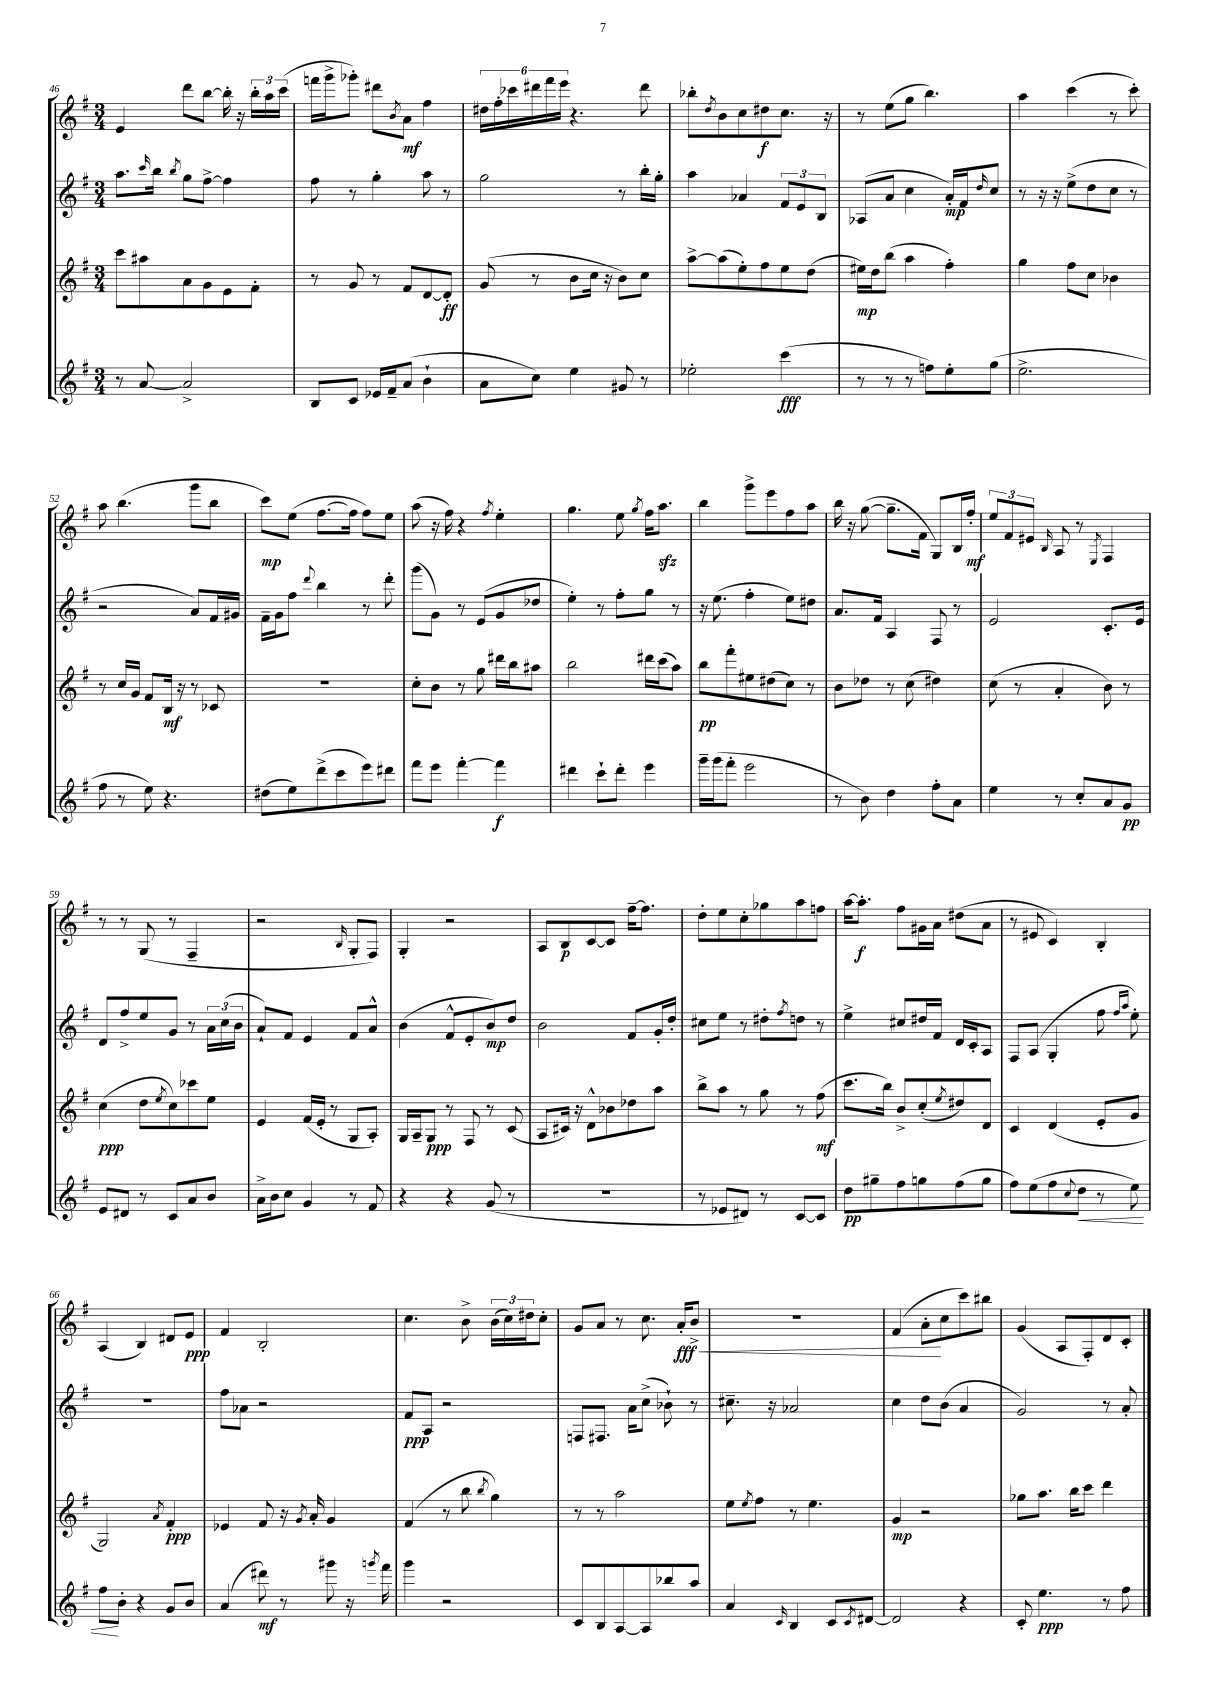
<<
\new StaffGroup <<
\new Staff = "s0" {
    \clef treble \key g \major \numericTimeSignature \time 3/4
    e'4 d'''8 b''8~ b''16-. r16 \tuplet 3/2 { b''16-. a''16 c'''16( } |
    f'''16 g'''16-> ges'''8-.) dis'''8 \acciaccatura { b'8 } a'8\mf fis''4 |
    \tuplet 6/4 { dis''16 fis''16-. ces'''16 dis'''16 fis'''16 e'''16 } r4. dis'''8 |
    bes''8-. \acciaccatura { d''8 } b'8 c''8 dis''8\f c''8. r16 |
    r8 e''8( g''8 b''4.) |
    a''4 c'''4( r8 c'''8-.) |
    a''8 b''4.( g'''8 b''8 |
    c'''8\mp) e''8( fis''8.~ fis''16 fis''8) e''8 |
    a''8( r16 fis''16) r4 \acciaccatura { fis''8 } e''4-. |
    g''4. e''8 \acciaccatura { g''8 } fis''16 a''8.\sfz |
    b''4 g'''8-> e'''8 fis''8 a''8 |
    b''16 r16 g''8~( g''8.-- fis'16 g8) b16 fis''16-.\mf |
    \tuplet 3/2 { e''8 fis'8 eis'8 } \grace { b16 } a8 r8 \acciaccatura { e8 } fis4 |
    r8 r8 g8( r8 fis4-- |
    r2 \grace { b16 } g8-. fis8) |
    g4-. r2 |
    a8 b8\p c'8~ c'8 fis''16~-- fis''8. |
    d''8-. e''8 c''8-. ges''8 a''8 f''8 |
    a''16~ a''8.-.\f fis''8 gis'16 a'16 dis''8( a'8 |
    r8 eis'8 c'4) b4-. |
    a4( b4) dis'8 e'8\ppp |
    fis'4 b2-. |
    c''4. b'8-> \tuplet 3/2 { b'16( c''16) dis''16 } c''8-. |
    g'8 a'8 r8 c''8. a'16-.\fff\< b'8-> |
    R2. |
    fis'4( a'8-.\! c''8 c'''8) bis''8 |
    g'4( a8 fis8-.) d'8 c'8-. \bar "|." |
}
\new Staff = "s1" {
    \clef treble \key g \major \numericTimeSignature \time 3/4
    a''8. \grace { c'''16 } b''16 \acciaccatura { b''8 } g''8 fis''8~-> fis''4 |
    fis''8 r8 g''4-. a''8 r8 |
    g''2 r8 b''16-. g''16-. |
    a''4 aes'4 \tuplet 3/2 { fis'8 e'8 b8 } |
    aes8( a'8 c''4 a'16-.\mp) fis'16 \grace { d''16 } c''8 |
    r8 r16 r16 e''8->( d''8 c''8 r8 |
    r2 a'8) fis'16 gis'16 |
    fis'16-- g'16 fis''8 \appoggiatura { d'''8 } b''4 r8 d'''8-. |
    g'''8( g'8) r8 e'8( g'8 des''8 |
    e''4-.) r8 fis''8-. g''8 r8 |
    r16 e''8.( fis''4-. e''8) dis''8 |
    a'8. fis'16 a4 fis8 r8 |
    e'2 c'8.-. e'16 |
    d'8 fis''8-> e''8 g'8 r8 \tuplet 3/2 { a'16 c''16( b'16 } |
    a'8-!) fis'8 e'4 fis'8 a'8-^ |
    b'4( fis'8-^ e'8-. b'8\mp) d''8 |
    b'2 fis'8 g'16-. d''16-. |
    cis''8 e''8 r8 dis''8-. \acciaccatura { fis''8 } d''8 r8 |
    e''4-> cis''8 dis''16 fis'16 d'16 c'16-. a8 |
    fis8 a8( g4-. fis''8 \grace { fis''16 a''16 } e''8-.) |
    R2. |
    fis''8 aes'8 r2 |
    fis'8\ppp a8 r2 |
    f8 fis8. a'16 c''8->( bes'8-!) r8 |
    cis''8.-- r16 aes'2 |
    c''4 d''8 b'8( a'4 |
    g'2) r8 a'8-. \bar "|." |
}
\new Staff = "s2" {
    \clef treble \key g \major \numericTimeSignature \time 3/4
    c'''8 ais''8 a'8 g'8 e'8 fis'8-. |
    r8 g'8 r8 fis'8 d'8~ d'8-.\ff |
    g'8( r8 b'8 c''16 r16 b'8) c''8 |
    a''8~-> a''8( e''8-.) fis''8 e''8 d''8( |
    eis''16\mp) d''16 b''8( a''4 fis''4-.) |
    g''4 fis''8 c''8 bes'4 |
    r8 c''16 g'16 fis'8 b16\mf r16 r8 ces'8 |
    R2. |
    c''8-. b'8 r8 g''8 dis'''16 b''16 ais''8 |
    b''2 dis'''16 c'''16( a''8) |
    b''8\pp fis'''8-. eis''8 dis''8( c''8) r8 |
    b'8 des''8 r8 c''8( dis''4) |
    c''8( r8 a'4-. b'8) r8 |
    c''4\ppp( d''8 \acciaccatura { e''8 } c''8) ces'''8 e''8 |
    e'4 fis'16( e'16-. r8 g8 a8-.) |
    g16 a16-- g8\ppp r8 fis8 r8 c'8( |
    a8 cis'16) r16 d'8-^ bes'8 des''8 a''8 |
    b''8-> a''8 r8 g''8 r8 fis''8\mf( |
    c'''8. b''16) b'8-> c''8-.( \acciaccatura { e''8 } dis''8) d'8 |
    c'4 d'4( e'8-. g'8 |
    g2) \acciaccatura { a'8 } fis'4-.\ppp |
    ees'4 fis'8 r16 \acciaccatura { g'8 } a'16-. g'4 |
    fis'4( r8 b''8 \acciaccatura { b''8 } g''4) |
    r8 r8 a''2 |
    e''8 \acciaccatura { e''8 } fis''8 r8 e''4. |
    g'4\mp r2 |
    ges''8 a''8. b''16 c'''8 d'''4 \bar "|." |
}
\new Staff = "s3" {
    \clef treble \key g \major \numericTimeSignature \time 3/4
    r8 a'8~ a'2-> |
    b8 c'8 ees'16 fis'16-- a'8( b'4-! |
    a'8 c''8) e''4 gis'8 r8 |
    ees''2-. c'''4\fff( |
    r8 r8 r8 f''8) e''8-. g''8( |
    e''2.-> |
    fis''8 r8 e''8) r4. |
    dis''8( e''8) d'''8->( c'''8 e'''8) dis'''8 |
    fis'''8 e'''8 fis'''4~-. fis'''4\f |
    dis'''4 c'''8-! dis'''8-. e'''4 |
    g'''16-- g'''16( fis'''8-. e'''2 |
    r8 b'8) d''4 fis''8-. a'8 |
    e''4 r8 c''8-. a'8 g'8\pp |
    e'8 dis'8 r8 c'8 a'8 b'8 |
    a'16-> b'16 c''8 g'4 r8 fis'8 |
    r4 r4 g'8( r8 |
    R2. |
    r8 ees'8 dis'8) r8 c'8~ c'8 |
    d''8\pp gis''8-- fis''8 g''8 fis''8( g''8 |
    fis''8) e''8( fis''8 \appoggiatura { c''8 } d''8\< r8 e''8) |
    fis''8\! b'8-. r4 g'8 b'8 |
    a'4( dis'''8\mf) r8 gis'''8 r16 \acciaccatura { g'''8 } fis'''16 |
    g'''4 r2 |
    c'8 b8 a8~ a8 bes''8 a''8 |
    a'4 \grace { c'16 } b4 c'8 \acciaccatura { c'8 } dis'8~ |
    dis'2 r4 |
    c'8-. e''4.\ppp r8 fis''8 \bar "|." |
}
>>
>>
\layout { \context { \Score currentBarNumber = #46 } }
